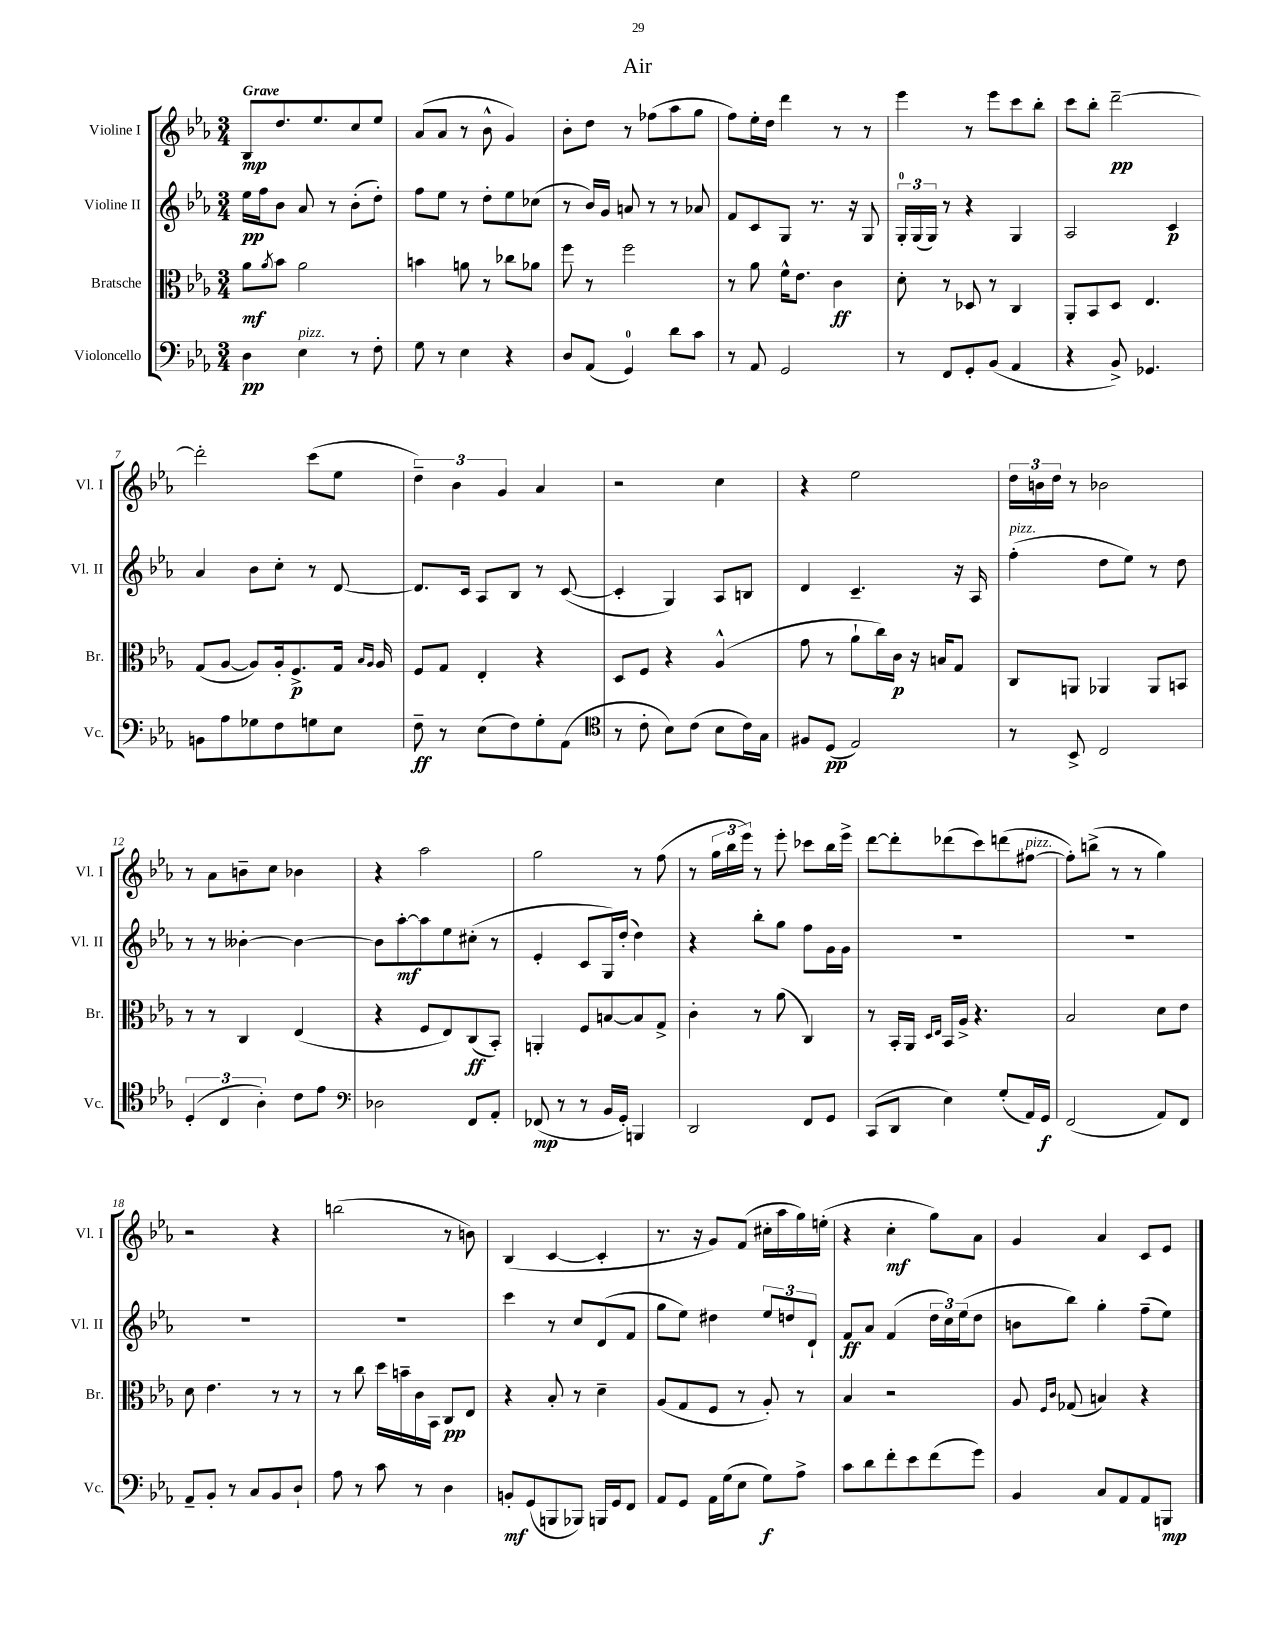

**kern	**kern	**kern	**kern
*staff4	*staff3	*staff2	*staff1
*clefF4	*clefC3	*clefG2	*clefG2
*k[b-e-a-]	*k[b-e-a-]	*k[b-e-a-]	*k[b-e-a-]
*M3/4	*M3/4	*M3/4	*M3/4
4D	8a-	16ee-	8B-
.	.	16ff	.
.	8qa-	.	.
.	8b-	8b-	8.dd
4E-	2a-	8a-	.
.	.	.	8.ee-
.	.	8r	.
8r	.	(8b-'	8cc
8F'	.	8dd')	8ee-
=	=	=	=
8G	4b	8ff	(8a-
8r	.	8ee-	8a-
4E-	8a	8r	8r
.	8r	8dd'	8b-^^
4r	8cc-	8ee-	4g)
.	8a-	(8cc-	.
=	=	=	=
8D	8ff	8r	8b-'
(8AA-	8r	16b-)	8dd
.	.	16g	.
4GG)	2ff	8a	8r
.	.	8r	(8ff-
8d	.	8r	8aa-
8c	.	8a-	8gg
=	=	=	=
8r	8r	8f	8ff)
8AA-	8a-	8c	16ee-'
.	.	.	16dd
2GG	16f^^	8G	4ddd
.	8.e-	.	.
.	.	8.r	.
.	4c	.	8r
.	.	16r	.
.	.	8G	8r
=	=	=	=
8r	8d'	24G'	4eee-
.	.	(24G	.
.	.	24G)	.
8FF	8r	8r	.
8GG'	8D-	4r	8r
(8BB-	8r	.	8eee-
4AA-	4C	4G	8ccc
.	.	.	8bb-'
=	=	=	=
4r	8AA-'	2A-	8ccc
.	8BB-	.	8bb-'
8BB-^)	8D	.	[2ddd~
4.GG-	4.E-	.	.
.	.	4c	.
=	=	=	=
8BB	(8G	4a-	2ddd']
8A-	[8A-	.	.
8G-	8A-])	8b-	.
8F	16A-'	8cc'	.
.	8.F^	.	.
8G	.	8r	(8ccc
8E-	16G	[8d	8ee-
.	16qqB-	.	.
.	16qqA-	.	.
.	16A-	.	.
=	=	=	=
8F~	8F	8.d]	6dd~)
8r	8G	.	.
.	.	.	6b-
.	.	16c	.
(8E-	4E-'	8A-	.
.	.	.	6g
8F)	.	8B-	.
8G'	4r	8r	4a-
(8AA-	.	([8c	.
=	=	=	=
*clefC4	*	*	*
8r	8D	4c']	2r
8c'	8F	.	.
8B-)	4r	4G)	.
(8c	.	.	.
8B-	(4A-^^	8A-	4cc
16c)	.	8B	.
16G	.	.	.
=	=	=	=
8F#	8g	4d	4r
(8D	8r	.	.
2E-)	8a-`	4.c~	2ee-
.	16cc)	.	.
.	16c	.	.
.	16r	.	.
.	16B	.	.
.	8G	16r	.
.	.	16A-	.
=	=	=	=
8r	8C	(4ff'	24dd
.	.	.	24b
.	.	.	24dd
8BB-^	8AA	.	8r
2C	4AA-	8dd	2b-
.	.	8ee-)	.
.	8AA-	8r	.
.	8BB	8dd	.
=	=	=	=
(6D'	8r	8r	8r
.	8r	8r	8a-
6C	.	.	.
.	4C	[4b--'	8b~
6A-')	.	.	.
.	.	.	8cc
8c	(4E-	4b--_	4b-
8e-	.	.	.
=	=	=	=
*clefF4	*	*	*
2D-	4r	8b--]	4r
.	.	[8aa-'	.
.	8F	8aa-]	2aa-
.	8E-)	8ee-	.
8FF	(8C	(8cc#'	.
8AA-'	8BB-')	8r	.
=	=	=	=
(8FF-	4AA'	4e-'	2gg
8r	.	.	.
8r	8F	8c	.
16BB-	[8B	16G)	.
16GG')	.	(16dd'	.
4BBB	8B]	4dd)	8r
.	8G^	.	(8ff
=	=	=	=
2DD	4c'	4r	8r
.	.	.	24gg
.	.	.	24bb-
.	.	.	24eee-)
.	8r	8bb-'	8r
.	(8a-	8gg	8eee-'
8FF	4C)	8ff	8ccc-
8GG	.	16g	16bb-
.	.	16g	16eee-^
=	=	=	=
(8CC	8r	2.r	[8ddd
8DD	16BB-'	.	8ddd']
.	16AA-	.	.
.	16qqD	.	.
.	16qqE-	.	.
4E-)	16BB-	.	(8ddd-
.	16A-^	.	.
.	4.r	.	8ccc)
(8G'	.	.	(8ddd
16AA-)	.	.	[8ff#
16GG	.	.	.
=	=	=	=
(2FF	2B-	2.r	8ff#'])
.	.	.	(8bb^
.	.	.	8r
.	.	.	8r
8AA-)	8d	.	4gg)
8FF	8e-	.	.
=	=	=	=
8AA-~	8d	2.r	2r
8BB-'	4.e-	.	.
8r	.	.	.
8C	.	.	.
8BB-	8r	.	4r
8D`	8r	.	.
=	=	=	=
8A-	8r	2.r	(2bb
8r	8cc	.	.
8c	16dd	.	.
.	16b~	.	.
8r	16c	.	.
.	16BB-	.	.
4D	8C	.	8r
.	8E-	.	8b)
=	=	=	=
8BB'	4r	4ccc	(4B-
(8GG	.	.	.
8BBB	8B-'	8r	[4c
8BBB-)	8r	8cc	.
16BBB	4d~	(8d	4c']
16GG	.	.	.
8FF	.	8f	.
=	=	=	=
8AA-	(8A-	8gg	8.r
8GG	8G	8ee-)	.
.	.	.	16r
16AA-	8F	4dd#	8g)
(16G	.	.	.
8E-	8r	.	(8f
8G)	8A-')	12ee-	16cc#'
.	.	.	16aa-
.	.	12dd	.
8A-^	8r	.	16gg)
.	.	12d`	.
.	.	.	(16ee'
=	=	=	=
8c	4B-	8f	4r
8d	.	8a-	.
8f'	2r	(4f	4cc'
8e-	.	.	.
(8f	.	24dd	8gg)
.	.	24cc)	.
.	.	(24ee-	.
8g)	.	8dd	8a-
=	=	=	=
4BB-	8A-	8b	4g
.	16qqF	.	.
.	16qqc	.	.
.	(8G-	8bb-)	.
8C	4B)	4gg'	4a-
8AA-	.	.	.
8AA-	4r	(8ff~	8c
8BBB	.	8ee-)	8e-
==	==	==	==
*-	*-	*-	*-
